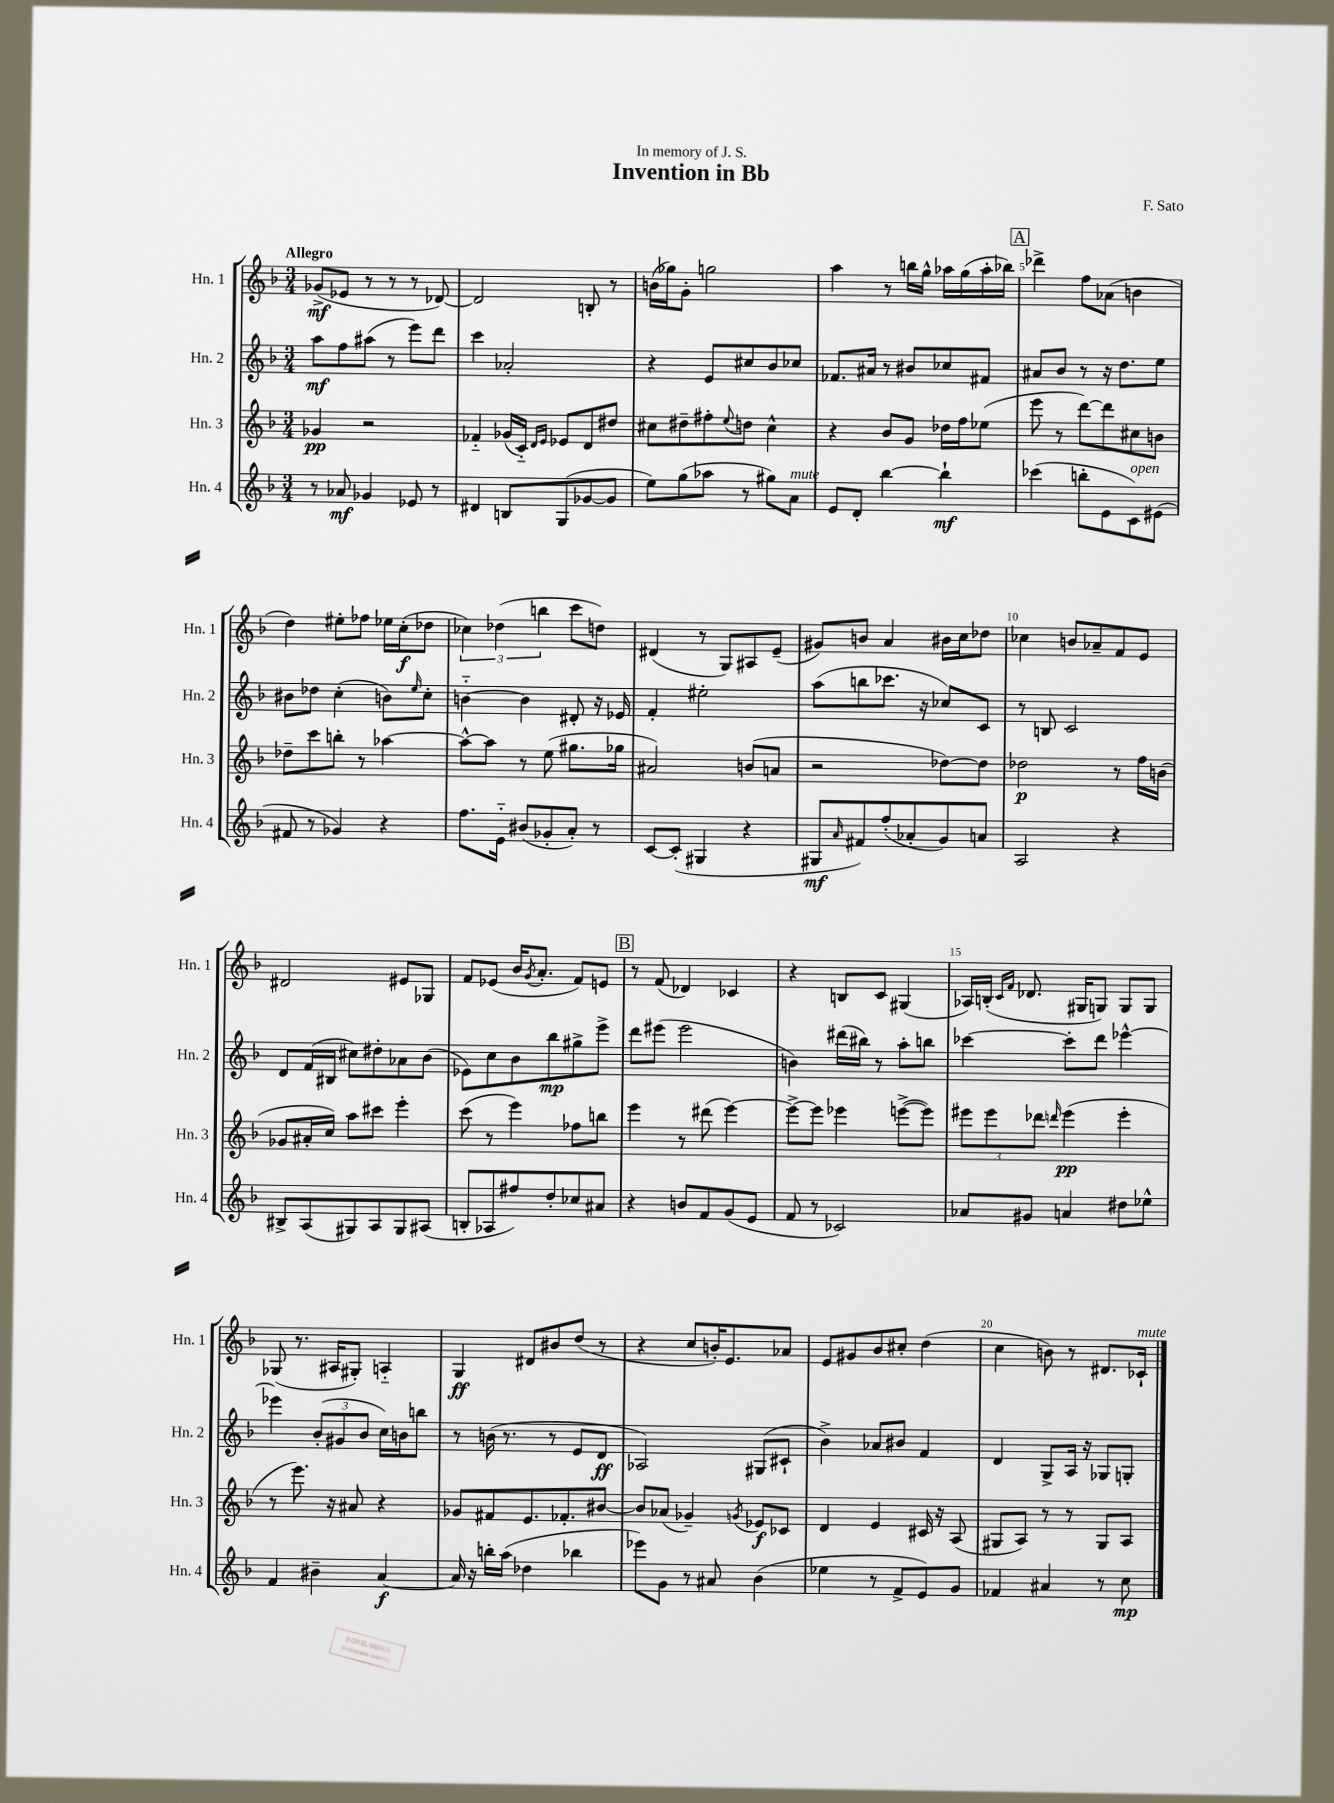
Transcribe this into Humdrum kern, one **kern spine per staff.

**kern	**kern	**kern	**kern
*staff4	*staff3	*staff2	*staff1
*clefG2	*clefG2	*clefG2	*clefG2
*k[b-]	*k[b-]	*k[b-]	*k[b-]
*M3/4	*M3/4	*M3/4	*M3/4
8r	4g-	8aa	(8g-^
8a-	.	8ff	8e-
4g-	2r	(8aa#	8r
.	.	8r	8r
8e-	.	8eee)	8r
8r	.	8ddd	[8d-)
=	=	=	=
4d#	4f-'~	4ccc	2d-]
8B	(16g-	2a-'	.
.	16c'~)	.	.
.	16qqd	.	.
.	16qqe	.	.
(8G	8e-	.	.
[8g-	8d	.	8B'
8g-]	8dd#	.	8r
=	=	=	=
8ee)	8cc#	4r	(16b
.	.	.	16gg-)
(8gg	8dd#~	.	8g'
8aa-	8ff#'	8e	2gg
.	8qqee	.	.
8r	8dd	8cc#	.
8gg#)	4cc#^^	8b-	.
8a	.	8cc-	.
=	=	=	=
8e	4r	8.f-	4aa
8d'	.	.	.
.	.	16a#	.
[4bb-	8b-	8r	8r
.	8g	8b#	16bb
.	.	.	16gg^^
4bb-`]	16dd-	8cc-	16aa-
.	16ff	.	(16gg
.	(8ee-	8f#	16aa-'
.	.	.	16bb-)
=	=	=	=
(4ccc-	8eee	8a#	4ddd-^
.	8r	8b-	.
8bb'	[8ddd)	8r	8ff
8e	8ddd]	16r	(8a-
.	.	8.dd	.
8c)	8cc#	.	4b
(8e#	8b	8ee	.
=	=	=	=
8f#	8dd-~	8b#	4dd)
8r	8ccc	8dd-	.
4g-)	8bb'	(4cc'	8ee#'
.	8r	.	8ff-
4r	[4aa-	8b)	16ee-
.	.	.	(16cc'
.	.	16qqee	.
.	.	8cc'	8dd-
=	=	=	=
8.ff	8aa-^^_	[4b'~	6cc-)
.	8aa-]	.	.
.	.	.	(6dd-
16e'~	.	.	.
(8b#	8r	4b]	.
.	.	.	6bb
8g-'	(8ee	.	.
8a')	8.gg#	8d#'	8ccc
8r	.	16r	8dd)
.	16gg-	16e-	.
=	=	=	=
[8c	2a#)	4f'	(4d#
(8c']	.	.	.
4G#	.	2ee#'	8r
.	.	.	8G)
4r	(8b	.	8A#
.	8a	.	(8e~
=	=	=	=
8G#	2r	(8aa	8g#)
16qqa	.	.	.
8f#)	.	8bb	8b
(8ff'	.	8.ccc-	4a
8a-'	.	.	.
.	.	16r	.
8g)	[8dd-)	8cc-)	16b#
.	.	.	16cc
8a	8dd-]	8c	8dd-
=	=	=	=
2A	2dd-	8r	4cc-
.	.	8B	.
.	.	2c	8b
.	.	.	8a-~
4r	8r	.	8f
.	16ff	.	8e
.	(16b	.	.
=	=	=	=
8B#^	8g-	8d	2d#
(8A	16a#'	(16f	.
.	16cc)	16B#	.
8G#)	8aa	8cc#)	.
8A	8ccc#	8dd#'	.
8G#	4eee'	8a-	8e#
(8A#	.	(8b-	8G-
=	=	=	=
8B'	(8ccc	8e-)	8f
8A-	8r	8cc	(8e-
8ff#)	4eee)	8b-	16b-
.	.	.	8qg
.	.	.	8.a'
8dd'	.	8bb-	.
8cc-	8ff-	8gg#^	8f)
8a#	8bb	8eee^	8e
=	=	=	=
4r	4eee	8ddd	8r
.	.	(8eee#	(8f
8b	8r	2eee#	4d-)
8f	(8ddd#	.	.
(8g	[4eee)	.	4c-
8e	.	.	.
=	=	=	=
8f	8eee^_	4b)	4r
8r	8eee]	.	.
2c-)	4eee-	(16ddd#	8B
.	.	16bb#)	.
.	.	8r	8c
.	([8eee^	8aa'	(4G#
.	8eee])	8bb	.
=	=	=	=
8a-	12eee#	[4ccc-	16A-)
.	.	.	(16B'
.	12eee#	.	.
.	.	.	16qqc
.	.	.	16qqf
8g#	.	.	8.d-
.	12ddd-	.	.
.	16qqddd	.	.
4a	(4eee#	8ccc-']	.
.	.	.	16G#
.	.	8ddd	8G)
8dd#	4eee#'	[4eee-^^	8G
8ee-^^	.	.	8G
=	=	=	=
4f	8r	4eee-]	(8G-
.	8.eee)	.	8.r
4b#~	.	(12b-'	.
.	16r	.	16A#
.	.	12g#	.
.	8a#	.	8G#')
.	.	12b-	.
[4a	4r	16cc)	4A'~
.	.	16b	.
.	.	8bb	.
=	=	=	=
16a]	8g-	8r	4G
16r	.	.	.
16bb'	8f#	(16b	.
(16aa	.	8.r	.
4dd-	8.e	.	8d#
.	.	8r	8b#
.	8.f-'	.	.
4bb-	.	8e	(8dd
.	[8b#	8d	8r
=	=	=	=
8eee-)	8b#]	2A-)	4r
8g	(8a-	.	.
8r	4g-~)	.	8cc
8a#	.	.	16b')
.	.	.	8.e
.	8qg	.	.
(4b-	8e-	(8G#	.
.	8c-	8c#`	8a-
=	=	=	=
4ee-	4d	4b-^)	8e
.	.	.	8g#
8r	4e	8a-	8b-
8f^	.	8b#	8cc#'
8e)	16c#	4f	(4dd
.	16r	.	.
8g	(8A	.	.
=	=	=	=
4f-	8G#	4d	4cc
.	8A)	.	.
4a#	8r	8G^	8b)
.	8r	16A	8r
.	.	16r	.
8r	8G#	8G-	8.d#
8cc	8A	8G'	.
.	.	.	16c-`
==	==	==	==
*-	*-	*-	*-
